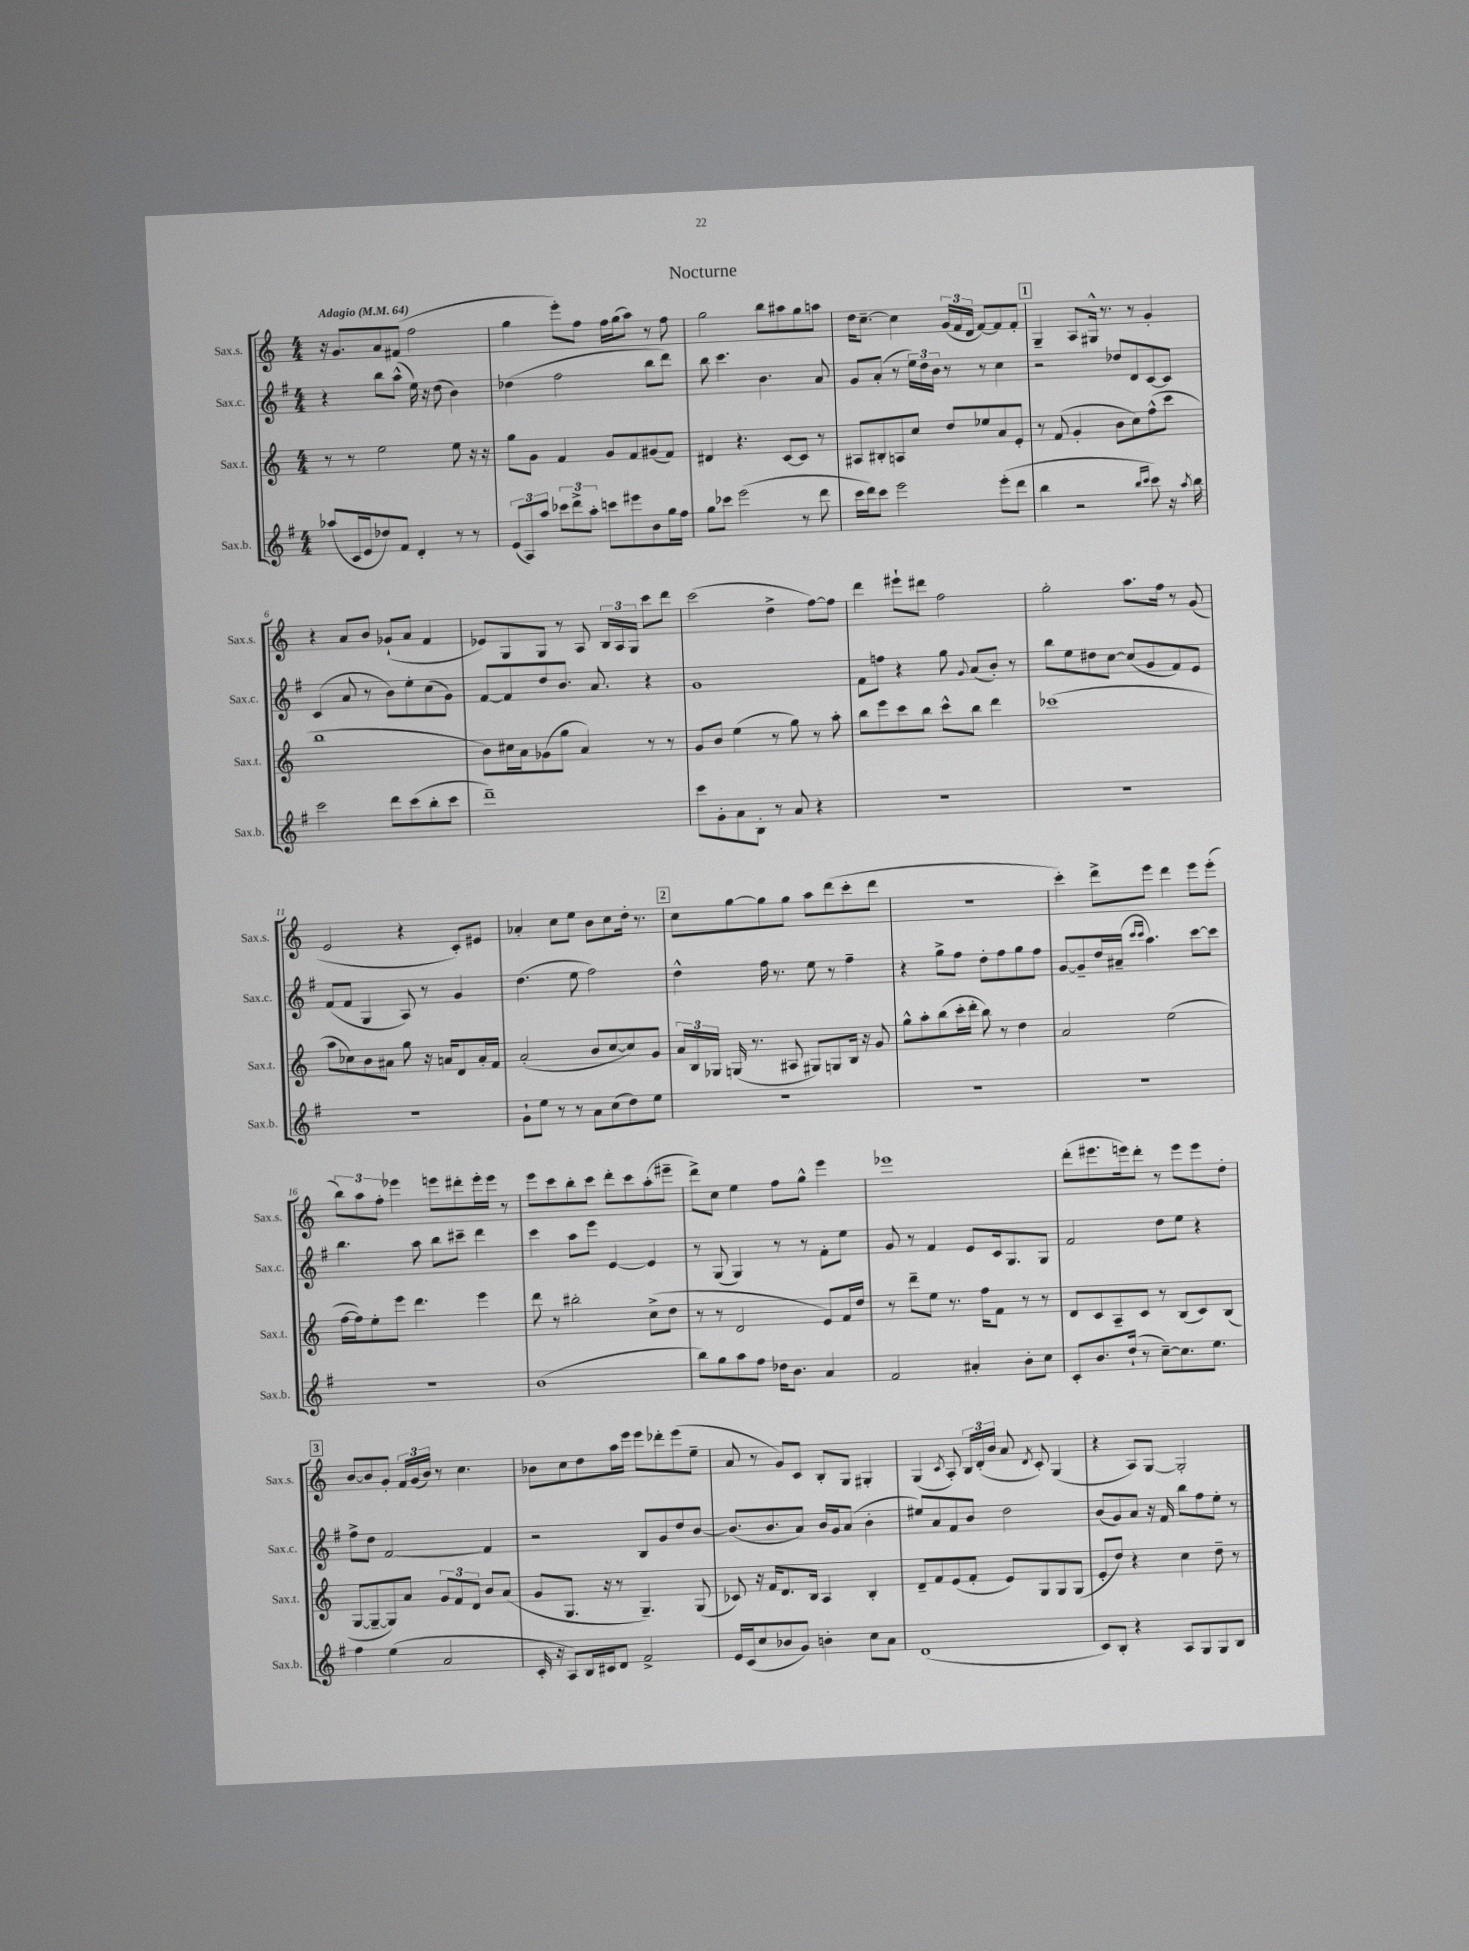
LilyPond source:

\header { title = "Nocturne" }
<<
\new StaffGroup <<
\new Staff = "s0" \with { instrumentName = "Sax.s." shortInstrumentName = "Sax.s." } {
    \clef treble \key c \major \numericTimeSignature \time 4/4 \tempo "Adagio" 4 = 64
    \autoBeamOff r16 g'8.[ a'8 fis'8]( f''2 |
    g''4 e'''8[-.) f''8] f''16[ g''16( a''8]) r8 f''8 |
    g''2 b''8[ ais''8 g''8 a''8] |
    d''16[ c''8.]~-- c''4 \tuplet 3/2 { g'16[( f'16 d'16] } f'8[~) f'8 f'8]-. |
    \mark \markup { \box "1" } g4-- a8[ gis16]-^ r8. r8 g'4-. |
    r4 a'8[ b'8] ges'8[-!( a'8] f'4 |
    ees'8[) g8 g8] r8 a8 \tuplet 3/2 { b16[ a16 g16] } c'''8[ d'''8] |
    c'''2( d''4-> f''8[~) f''8] |
    d'''4 eis'''8[-! dis'''8] f''2 |
    g''2-. a''8.[ f''16] r8 g'8( |
    e'2 r4 c'8[-.) eis'8] |
    aes'4-. c''8[ e''8] b'8[ c''8 d''16]-. r8. |
    \mark \markup { \box "2" } c''8[ g''8~ g''8 g''8] a''8[ d'''8( c'''8-. d'''8] |
    R1 |
    c'''4-.) d'''8[-> e'''8] d'''4 e'''8[ e'''8]-.( |
    \tuplet 3/2 { b''8[) a''8 f''8]-. } ees'''4 e'''8[ dis'''8-. e'''16-. e'''16] r8 |
    e'''8[ c'''8 b''8-. c'''8] d'''8[-. c'''8 a''8-.( eis'''8]-- |
    d'''8[->) c''8] e''4 f''8[ g''8]-^ e'''4 |
    ees'''1 |
    d'''8[-.( eis'''8. e'''16) d'''8]-. r8 e'''8[ e'''8 d''8]-. |
    \mark \markup { \box "3" } b'8[~ b'8 g'8]-. \tuplet 3/2 { f'16[ g'16( b'16]) } r8 c''4. |
    bes'8[ c''8 d''8 a''16 e'''16] e'''8[ des'''8-. e'''8( e''8]-- |
    a'8 r8 g'8[) c'8] b8[-. g8] gis4-. |
    g4( \acciaccatura { c'8 } a8-.) \tuplet 3/2 { b16[ d'16-.( b'16] } a'8 \acciaccatura { d'8 } c'8-.) g4( |
    r4 a8[) g8]~ g2-. \bar "|." |
}
\new Staff = "s1" \with { instrumentName = "Sax.c." shortInstrumentName = "Sax.c." } {
    \clef treble \key g \major \numericTimeSignature \time 4/4
    \autoBeamOff r4 b''8[ a''8]-^( e''16) r16 d''8( b'4) |
    des''4( fis''2 b''8[ d'''8]) |
    b''8 c'''4. b'4. a'8 |
    g'8[ a'8]-.( r8 \tuplet 3/2 { e''16[) d''16 b'16] } r8 r8 c''4 |
    \mark \markup { \box "1" } r2 des''8[ d'8 c'8~ c'8] |
    c'4( a'8 r8 b'8[) e''8-. c''8( g'8]) |
    fis'8[~ fis'8 d''8 b'8.] a'8. r4 |
    g'1 |
    fis'8[ f''8] r4 g''8 \appoggiatura { g'8 } a'8[( b'8]-.) r8 |
    b''8[ e''8 dis''8 c''8]~ c''8[( g'8 fis'8) e'8] |
    fis'8[( fis'8] g4 a8) r8 g'4 |
    d''4.( e''8 fis''2) |
    \mark \markup { \box "2" } d''4-^ fis''16 r8. e''8 r8 fis''4-- |
    r4 g''8[-> fis''8] d''8[-. fis''8 g''8 fis''8] |
    g'8[~ g'8-- d''16 ais'16]--( \grace { c'''16[ c'''16] } a''4.) c'''8[~ c'''8] |
    b''4. a''8 b''8[ cis'''8]-- d'''4 |
    c'''4 a''8[ e'''8] e'4~ e'4 |
    r8 g8( g4) r8 r8 fis'8[-. e''8] |
    g'8 r8 fis'4 e'8[ c'16 g8. g8] |
    fis'2 d''8[ e''8] r4 |
    \mark \markup { \box "3" } fis''8[-> d''8] fis'2~ fis'4 |
    r2 b8[ g'8 d''8 b'8]~ |
    b'8.[( b'8. a'8]) b'16[ g'16 a'8]( b'4-. |
    eis''8[) a'8 fis'8 b'8] d''2 |
    b'8[( g'8) a'8] r16 fis'16 b''8[ fis''8 e''8]-. r8 \bar "|." |
}
\new Staff = "s2" \with { instrumentName = "Sax.t." shortInstrumentName = "Sax.t." } {
    \clef treble \key c \major \numericTimeSignature \time 4/4
    \autoBeamOff r8 r8 e''2 e''8 r16 r16 |
    g''8[ g'8] f'4 g'8[ f'8 gis'8( f'8]) |
    dis'4 r4. c'8[~ c'8] r8 |
    ais8[ bis8-. a8 c''8] d''8[ ees''8 a'8 e'8]-. |
    \mark \markup { \box "1" } r8 f'8( g'4-. b'8[ c''8) f''8-^( c'''8] |
    b''1 |
    b'8[) cis''16 a'16 ges'8( g''8] a'4) r8 r8 |
    g'8[ b'8] e''4( r8 g''8) r8 a''8-. |
    b''8[ e'''8 c'''8 b''8] c'''8[-^ b''8] d'''4 |
    ces'''1( |
    a''8[ ces''8) b'8 ais'8] g''8 r16 a'16[ d'8 a'16-. f'16] |
    a'2-.( b'8[ c''8~ c''8) g'8] |
    \mark \markup { \box "2" } \tuplet 3/2 { a'16[ b16 ges16] } g16( r8. ais8 gis8[) g8 b16] r16 g'8 |
    g''8[-^ a''8-. b''8( c'''16-. d'''16]-. b''8) r8 d''4 |
    a'2 e''2( |
    f''16[~ f''16) e''8-. e'''8] d'''4. e'''4 |
    d'''8 r8 bis''2-. c''8[->( d''8] |
    r8 r8 d'2 e'8[) f'16 d''16] |
    r8 d'''8[-- e''8] r8. f''16[ f'8] r8 r8 |
    d'8[ c'8 a8-- c'8] r8 b8[( c'8) b8]( |
    \mark \markup { \box "3" } g8[~ g8~-- g8) a'8] \tuplet 3/2 { g'8[ f'8 d'8] } b'8[ a'8]( |
    g'8[ g8.] r16 r8 g4.--) g8( |
    ces'8) r16 f'16[ d'8. b16] a4 b4-. |
    d'8[-- f'8 e'8( f'8]-. e'8[) g8 g8 g8]( |
    e'8[-. d''8]) r4 c''4 d''8-- r8 \bar "|." |
}
\new Staff = "s3" \with { instrumentName = "Sax.b." shortInstrumentName = "Sax.b." } {
    \clef treble \key g \major \numericTimeSignature \time 4/4
    \autoBeamOff aes''8[( c'16 e'16 des''8) fis'8] d'4-. r8 r8 |
    \tuplet 3/2 { e'8[( a8) a''8] } \tuplet 3/2 { ces'''8[ d'''8-> a''8]-. } c'''8[ eis'''8 b'8 g''16 fis''16] |
    g''8[ ces'''8] e'''2( r8 d'''8 |
    c'''16[ d'''16) c'''8] e'''2 e'''8[-.( d'''8] |
    \mark \markup { \box "1" } b''4 r2 \grace { b''16[ c'''16] } c'''8) r16 \acciaccatura { a''8 } b''16 |
    c'''2 d'''8[ c'''8( b''8-. c'''8] |
    d'''1--) |
    c'''8[ g'8-. a'8 b8]-. r8 a'8 r4 |
    R1 |
    R1 |
    R1 |
    g'8[-! e''8] r8 r8 a'8[ c''8( d''8) e''8] |
    \mark \markup { \box "2" } R1 |
    R1 |
    R1 |
    R1 |
    b'1( |
    b''8[) g''8 a''8 fis''8] des''16[ b'8.] a'4 |
    fis'2 ais'4-. b'8[-. c''8] |
    c'8[-. b'8. d''16]-!( r8 c''8[~--) c''8. e''8.] |
    \mark \markup { \box "3" } fis''4 e''4( a'2 |
    c'16-. r16 a8[) b16 cis'16 d'8] fis'2-> |
    e'16[ c'16( c''8 bes'8 g'8]) b'4-. c''8[ a'8] |
    d'1( |
    c'8[) b8]-. r4 a8[ g8 g8 b8] \bar "|." |
}
>>
>>
